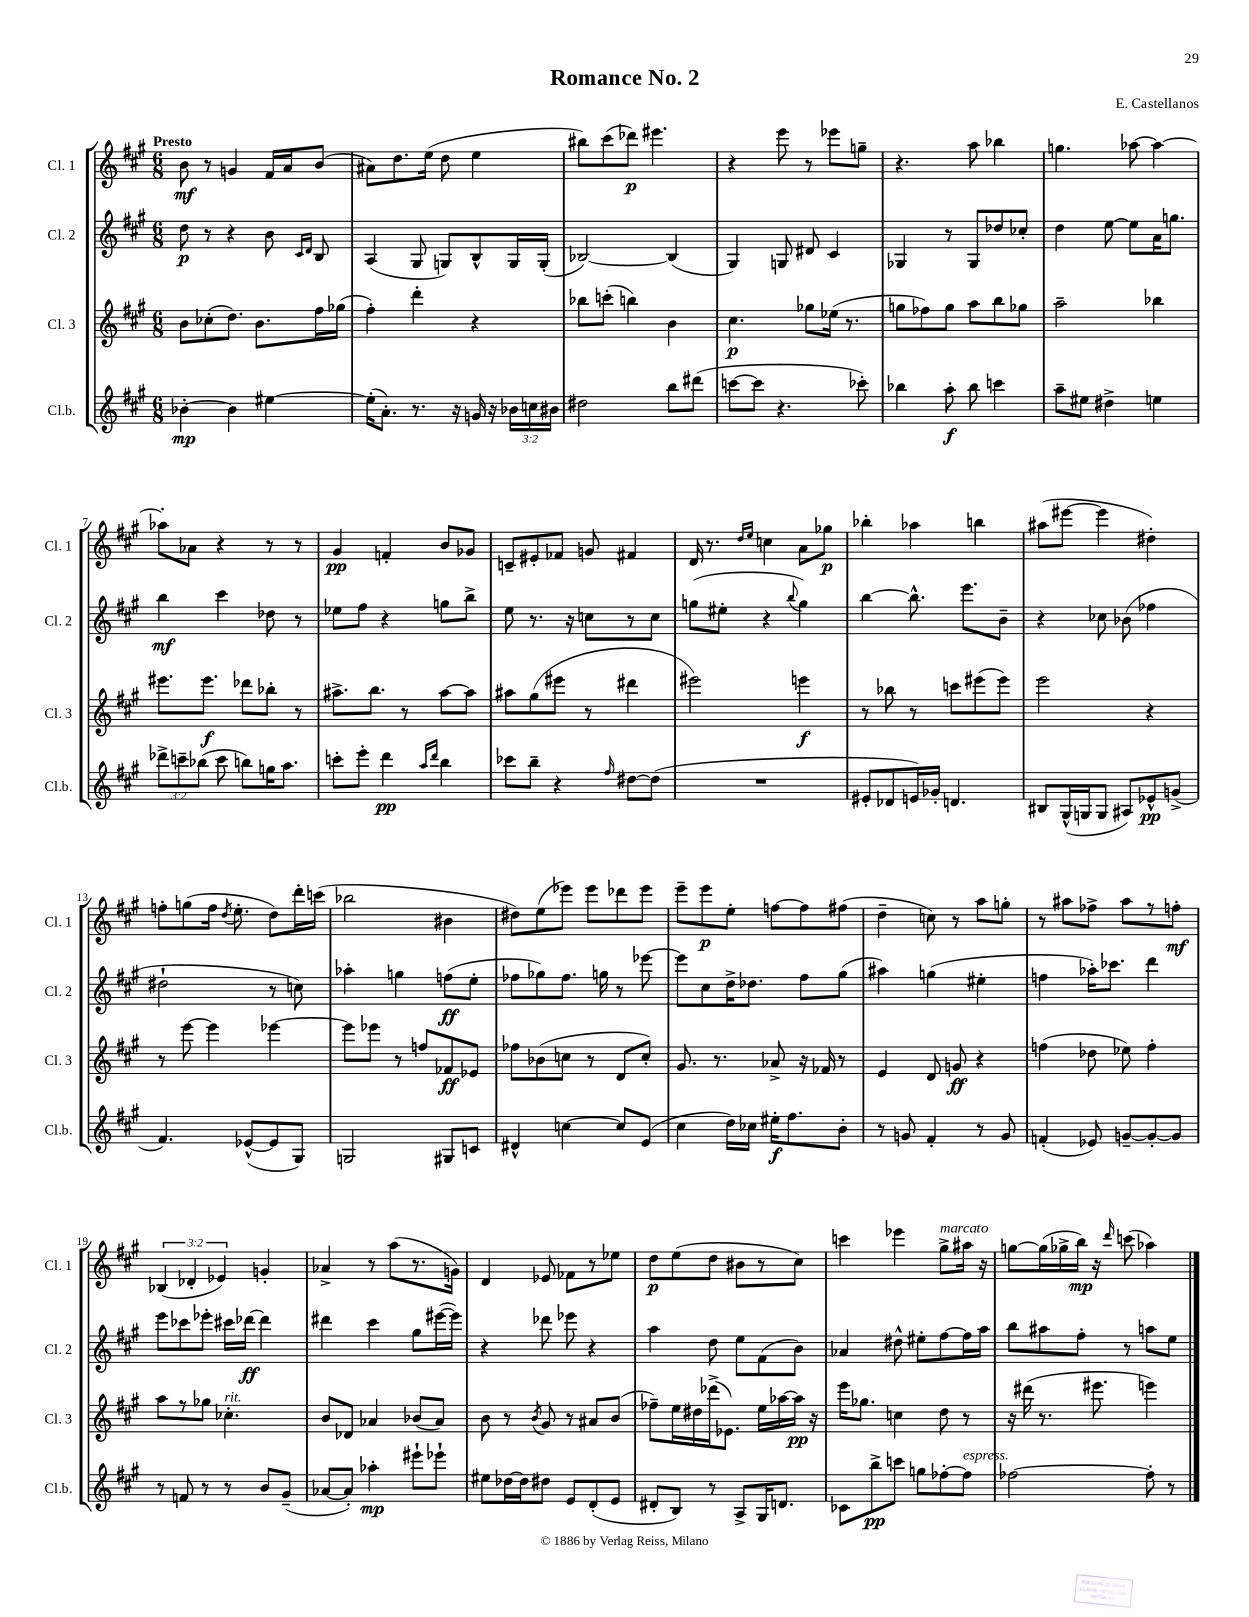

**kern	**dynam	**kern	**dynam	**kern	**dynam	**kern	**dynam
*part4	*part4	*part3	*part3	*part2	*part2	*part1	*part1
*staff4	*staff4	*staff3	*staff3	*staff2	*staff2	*staff1	*staff1
*I"Cl.b.	*	*I"Cl. 3	*	*I"Cl. 2	*	*I"Cl. 1	*
*I'Cl.b.	*	*I'Cl. 3	*	*I'Cl. 2	*	*I'Cl. 1	*
*clefG2	*	*clefG2	*	*clefG2	*	*clefG2	*
*k[f#c#g#]	*	*k[f#c#g#]	*	*k[f#c#g#]	*	*k[f#c#g#]	*
*M6/8	*	*M6/8	*	*M6/8	*	*M6/8	*
=1	=1	=1	=1	=1	=1	=1	=1
!	!	!	!	!	!	!LO:TX:a:B:t=Presto	!
[4b-X'\	mp	8b\L	.	8dd\	p	8b\	mf
.	.	(8cc-X'\	.	8r	.	8r	.
4b-\]	.	8.dd\J)	.	4r	.	4gn/	.
.	.	8.b\L	.	.	.	.	.
[4ee#X\	.	.	.	8b\	.	16f#/LL	.
.	.	.	.	.	.	16a/J	.
.	.	.	.	16qqc#/LL	.	.	.
.	.	.	.	16qqd/JJ	.	.	.
.	.	16ff#\L	.	8B/	.	(8b/J	.
.	.	(16gg-X\JJ	.	.	.	.	.
=2	=2	=2	=2	=2	=2	=2	=2
(16ee#'\KL]	.	4ff#'\)	.	(4A/	.	8a#X\L)	.
8.a'\J)	.	.	.	.	.	.	.
.	.	.	.	.	.	8.dd\	.
8.r	.	4ddd'\	.	8G#/	.	.	.
.	.	.	.	.	.	(16ee\Jk	.
.	.	.	.	8Gn/L)	.	8dd\	.
16r	.	.	.	.	.	.	.
16gn/	.	4r	.	8B^^/	.	4ee\	.
16r	.	.	.	.	.	.	.
24b-X\LL	.	.	.	16G/L	.	.	.
24ccn\	.	.	.	.	.	.	.
.	.	.	.	(16G'/JJ	.	.	.
24b#X\JJ	.	.	.	.	.	.	.
=3	=3	=3	=3	=3	=3	=3	=3
2dd#X\	.	8bb-X\L	.	[2B-X/)	.	8bb#X\L)	.
.	.	(8cccn'\J	.	.	.	(8ccc#\	.
.	.	4bbn\)	.	.	.	8ddd-X\J)	p
.	.	.	.	.	.	4.eee#X\	.
8bb\L	.	4b\	.	(4B-/]	.	.	.
(8ddd#X\J	.	.	.	.	.	.	.
=4	=4	=4	=4	=4	=4	=4	=4
[8cccn\L	.	4.cc#\	p	4G#/)	.	4r	.
8ccc\J]	.	.	.	.	.	.	.
4.r	.	.	.	8Gn/	.	8eee\	.
.	.	8gg-X\L	.	8d#X/	.	8r	.
.	.	(16ee-X\Jk	.	4c#/	.	8eee-X\L	.
.	.	8.r	.	.	.	.	.
8ccc-X'\)	.	.	.	.	.	8ggn~\J	.
=5	=5	=5	=5	=5	=5	=5	=5
4bb-X\	.	8ggn\L	.	4G-X/	.	4.r	.
.	.	8ff-X\)	.	.	.	.	.
8aa'\	f	8gg\J	.	8r	.	.	.
8bb-\	.	8aa\L	.	8G-/L	.	8aa\	.
4cccn\	.	8bb\	.	8dd-X/	.	4bb-X\	.
.	.	8gg-X\J	.	8cc-X'/J	.	.	.
=6	=6	=6	=6	=6	=6	=6	=6
8aa~\L	.	2aa~\	.	4dd\	.	4.ggn\	.
8ee#X\J	.	.	.	.	.	.	.
4dd#X^\	.	.	.	[8ee\	.	.	.
.	.	.	.	8ee\L]	.	[8aa-X\	.
4een\	.	4bb-X\	.	16a\K	.	4aa-\_	.
.	.	.	.	8.ggn\J	.	.	.
!!LO:LB:g=z
=7	=7	=7	=7	=7	=7	=7	=7
12ddd-X^\L	.	8.eee#X\L	.	4bb\	mf	8aa-X'\L]	.
12cccn~\	.	.	.	.	.	.	.
.	.	.	.	.	.	8a-X\J	.
(12bb-X\J	.	.	.	.	.	.	.
.	.	8.eee#\J	f	.	.	.	.
8ccc\	.	.	.	4ccc#\	.	4r	.
8bbn\L)	.	8ddd-X\L	.	.	.	.	.
16ggn\K	.	8bb-X'\J	.	8dd-X\	.	8r	.
8.aa\J	.	.	.	.	.	.	.
.	.	8r	.	8r	.	8r	.
=8	=8	=8	=8	=8	=8	=8	=8
8cccn'\L	.	8.aa#X^\L	.	8ee-X\L	.	4g#/	pp
8eee'\J	.	.	.	8ff#\J	.	.	.
.	.	8.bb\J	.	.	.	.	.
4ddd\	pp	.	.	4r	.	4fn'/	.
.	.	8r	.	.	.	.	.
16qqaa/LL	.	.	.	.	.	.	.
16qqddd/JJ	.	.	.	.	.	.	.
4bb\	.	[8aa#\L	.	8ggn\L	.	8b/L	.
.	.	8aa#\J]	.	8bb^\J	.	8g-X/J	.
=9	=9	=9	=9	=9	=9	=9	=9
8ccc-X\L	.	8aa#X\L	.	8ee\	.	8cn~/L	.
8bb~\J	.	(8gg#\	.	8.r	.	8e#X'/	.
4r	.	8eee#X\J	.	.	.	8f-X/J	.
.	.	.	.	16r	.	.	.
.	.	8r	.	8ccn\L	.	8gn/	.
16qqff#/	.	.	.	.	.	.	.
[8dd#X\L	.	4ddd#X\	.	8r	.	4f#X/	.
(8dd#\J]	.	.	.	8cc\J	.	.	.
=10	=10	=10	=10	=10	=10	=10	=10
2.r	.	2eee#X\)	.	(8ggn\L	.	16d/	.
.	.	.	.	.	.	8.r	.
.	.	.	.	8ee#X'\J	.	.	.
.	.	.	.	.	.	16qqdd/LL	.
.	.	.	.	.	.	16qqee/JJ	.
.	.	.	.	4r	.	4ccn\	.
.	.	.	.	8qqbb/	.	.	.
.	.	4eeen\	f	4gg\)	.	8a\L	.
.	.	.	.	.	.	8gg-X\J	p
=11	=11	=11	=11	=11	=11	=11	=11
8e#X'/L	.	8r	.	[4bb\	.	4bb-X'\	.
8d-X/	.	8bb-X\	.	.	.	.	.
16en/L)	.	8r	.	8.bb^^\]	.	4aa-X\	.
16g-X'/JJ	.	.	.	.	.	.	.
4.dn/	.	8cccn\L	.	.	.	.	.
.	.	.	.	8.eee\L	.	.	.
.	.	(8eee#X\	.	.	.	4bbn\	.
.	.	8eee#\J)	.	8b~\J	.	.	.
=12	=12	=12	=12	=12	=12	=12	=12
8B#X/L	.	2eee\	.	4r	.	(8aa#X\L	.
(16G#^^/L	.	.	.	.	.	[8eee#X\J	.
16Gn/J	.	.	.	.	.	.	.
8G/J	.	.	.	8cc-X\	.	4eee#\]	.
8A#X/L)	.	.	.	(8b-X\	.	.	.
8e-X^^/	pp	4r	.	4ff-X\	.	4dd#X'\)	.
(8gn^/J	.	.	.	.	.	.	.
!!LO:LB:g=z
=13	=13	=13	=13	=13	=13	=13	=13
4.f#/)	.	8r	.	2dd#X`\	.	8ffn'\L	.
.	.	[8eee\	.	.	.	(8ggn\	.
.	.	4eee\]	.	.	.	16ff\Jk	.
.	.	.	.	.	.	8qdd/	.
.	.	.	.	.	.	8.ee'\	.
([8e-X^^/L	.	.	.	.	.	.	.
8e-/]	.	[4eee-X\	.	8r	.	8dd\L)	.
8G#/J)	.	.	.	8ccn\)	.	16ddd'\L	.
.	.	.	.	.	.	(16cccn\JJ	.
=14	=14	=14	=14	=14	=14	=14	=14
2Gn/	.	8eee-\L]	.	4aa-X'\	.	2bb-X\	.
.	.	8eee-X\J	.	.	.	.	.
.	.	8r	.	4ggn\	.	.	.
.	.	8ffn/L	.	.	.	.	.
8G#X/L	.	8f-X/	ff	(8ffn\L	ff	4b#X\	.
8cn/J	.	8e-X/J	.	8ee'\J	.	.	.
=15	=15	=15	=15	=15	=15	=15	=15
4d#X^^/	.	8ff-X\L	.	8ff-X\L	.	8dd#X\L)	.
.	.	(8b-X\	.	8gg-X\)	.	(8ee\	.
[4ccn\	.	8ccn\J	.	8.ff-\J	.	8eee-X\J)	.
.	.	8r	.	.	.	8eee-\L	.
.	.	.	.	16ggn\	.	.	.
8cc/L]	.	8d/L	.	8r	.	8ddd-X\	.
(8e/J	.	8cc'/J)	.	[8eee-X\	.	8eee-\J	.
=16	=16	=16	=16	=16	=16	=16	=16
4cc#\	.	8.g#/	.	8eee-\L]	.	8eee~\L	.
.	.	.	.	8cc#\	.	8eee\	p
.	.	8.r	.	.	.	.	.
16dd\LL)	.	.	.	16dd^\K	.	8ee'\J	.
16cc-X\JJ	.	.	.	8.dd-X\J	.	.	.
16ee#X'\KL	f	8a-X^/	.	.	.	[8ffn\L	.
8.ff#\	.	.	.	.	.	.	.
.	.	16r	.	8ff#\L	.	8ff\]	.
.	.	16f-X/	.	.	.	.	.
8b'\J	.	8r	.	(8gg#\J	.	(8ff#X\J	.
=17	=17	=17	=17	=17	=17	=17	=17
8r	.	4e/	.	4aa#X\)	.	4dd~\	.
8gn/	.	.	.	.	.	.	.
4f#'/	.	8d/	.	(4ggn\	.	8ccn\)	.
.	.	8gn/	ff	.	.	8r	.
8r	.	4r	.	4ee#X'\	.	8aa\L	.
8g/	.	.	.	.	.	8ggn'\J	.
=18	=18	=18	=18	=18	=18	=18	=18
(4fn'/	.	(4ffn\	.	4ffn\	.	8r	.
.	.	.	.	.	.	8aa#X\L	.
8e-X/)	.	8dd-X\	.	16aa-X'\KL)	.	8ff-X^\J	.
.	.	.	.	8.ccc-X\J	.	.	.
[8gn~/L	.	8ee-X\)	.	.	.	8aa#\L	.
8g'/_	.	4ff'\	.	4ddd\	.	8r	.
8g/J]	.	.	.	.	.	8ffn'\J	mf
!!LO:LB:g=z
=19	=19	=19	=19	=19	=19	=19	=19
8r	.	8aa\L	.	8eee\L	.	(6B-X/	.
8fn/	.	8r	.	8ccc-X\	.	.	.
.	.	.	.	.	.	6d-X'/	.
8r	.	8gg-X\J	.	8eee-X'\J	.	.	.
.	.	.	.	.	.	6e-X/)	.
!	!	!LO:TX:a:i:t=rit.	!	!	!	!	!
8r	.	4.cc-X'\	.	16ccc#X\LL	.	.	.
.	.	.	.	[16ddd-X\JJ	ff	.	.
8b/L	.	.	.	4ddd-\]	.	4gn'/	.
(8g#~/J	.	.	.	.	.	.	.
=20	=20	=20	=20	=20	=20	=20	=20
[8a-X/L	.	8b/L	.	4ddd#X\	.	4a-X^/	.
8a-'/J])	.	8d-X/J	.	.	.	.	.
4aa-X'\	mp	4a-X/	.	4ccc#\	.	8r	.
.	.	.	.	.	.	(8aa\L	.
8eee#X`\L	.	(8b-X/L	.	8gg#\L	.	8.r	.
8eee-X`\J	.	8a-/J)	.	([16eee#X\L	.	.	.
.	.	.	.	16eee#\JJ])	.	16gn\Jk)	.
=21	=21	=21	=21	=21	=21	=21	=21
8ee#X\L	.	8b\	.	4r	.	4d/	.
[16dd-X\L	.	8r	.	.	.	.	.
16dd-\J]	.	.	.	.	.	.	.
.	.	8qb/	.	.	.	.	.
8dd#X\J	.	8g#/	.	8ddd-X\	.	8e-X/	.
8e/L	.	8r	.	8eee-X\	.	8f-X\L	.
(8d'/	.	8a#X/L	.	4r	.	8r	.
8e/J	.	(8b/J	.	.	.	8ee-X\J	.
=22	=22	=22	=22	=22	=22	=22	=22
8d#X'/L	.	8ff-X~\L)	.	4aa\	.	8dd\L	p
8B/J)	.	16ee\L	.	.	.	(8ee\	.
.	.	16dd#X\	.	.	.	.	.
8r	.	(16ddd-X^\J	.	8dd\	.	8dd\J	.
.	.	8.e-X\J)	.	.	.	.	.
8A^/L	.	.	.	8ee\L	.	8b#X\L	.
16G#/K	.	16ee\LL	.	(8f#\	.	8r	.
8.dn/J	.	[16aa-X\	.	.	.	.	.
.	.	16aa-\JJ]	pp	8b\J)	.	8cc#\J)	.
.	.	16r	.	.	.	.	.
=23	=23	=23	=23	=23	=23	=23	=23
8c-X\L	.	16eee\KL	.	4a-X/	.	4cccn\	.
.	.	8.gg-X\J	.	.	.	.	.
8bb^\	pp	.	.	.	.	.	.
8cccn\J	.	4ccn\	.	8dd#X^^\	.	4eee-X\	.
8ggn\L	.	.	.	8ee#X'\L	.	.	.
!	!	!	!	!	!	!LO:TX:a:i:t=marcato	!
[8ff-X'\	.	8dd\	.	[8ff#\	.	8gg#^\L	.
!LO:TX:a:i:t=espress.	!	!	!	!	!	!	!
8ff-\J]	.	8r	.	16ff#\L]	.	16aa#X\Jk	.
.	.	.	.	16aa\JJ	.	16r	.
=24	=24	=24	=24	=24	=24	=24	=24
[2ff-X\	.	16r	.	8bb\L	.	[8ggn\L	.
.	.	(16ddd#X\	.	.	.	.	.
.	.	8.r	.	8aa#X\	.	(16gg\L]	.
.	.	.	.	.	.	16gg-X^\	.
.	.	.	.	8ff#'\J	.	16bb\JJ)	mp
.	.	8.eee#X\	.	.	.	16r	.
.	.	.	.	.	.	16qqddd/	.
.	.	.	.	8r	.	(8cccn\	.
8ff-'\]	.	4eeen\)	.	8aan\L	.	4aa-X\)	.
8r	.	.	.	8ee\J	.	.	.
==	==	==	==	==	==	==	==
*-	*-	*-	*-	*-	*-	*-	*-
